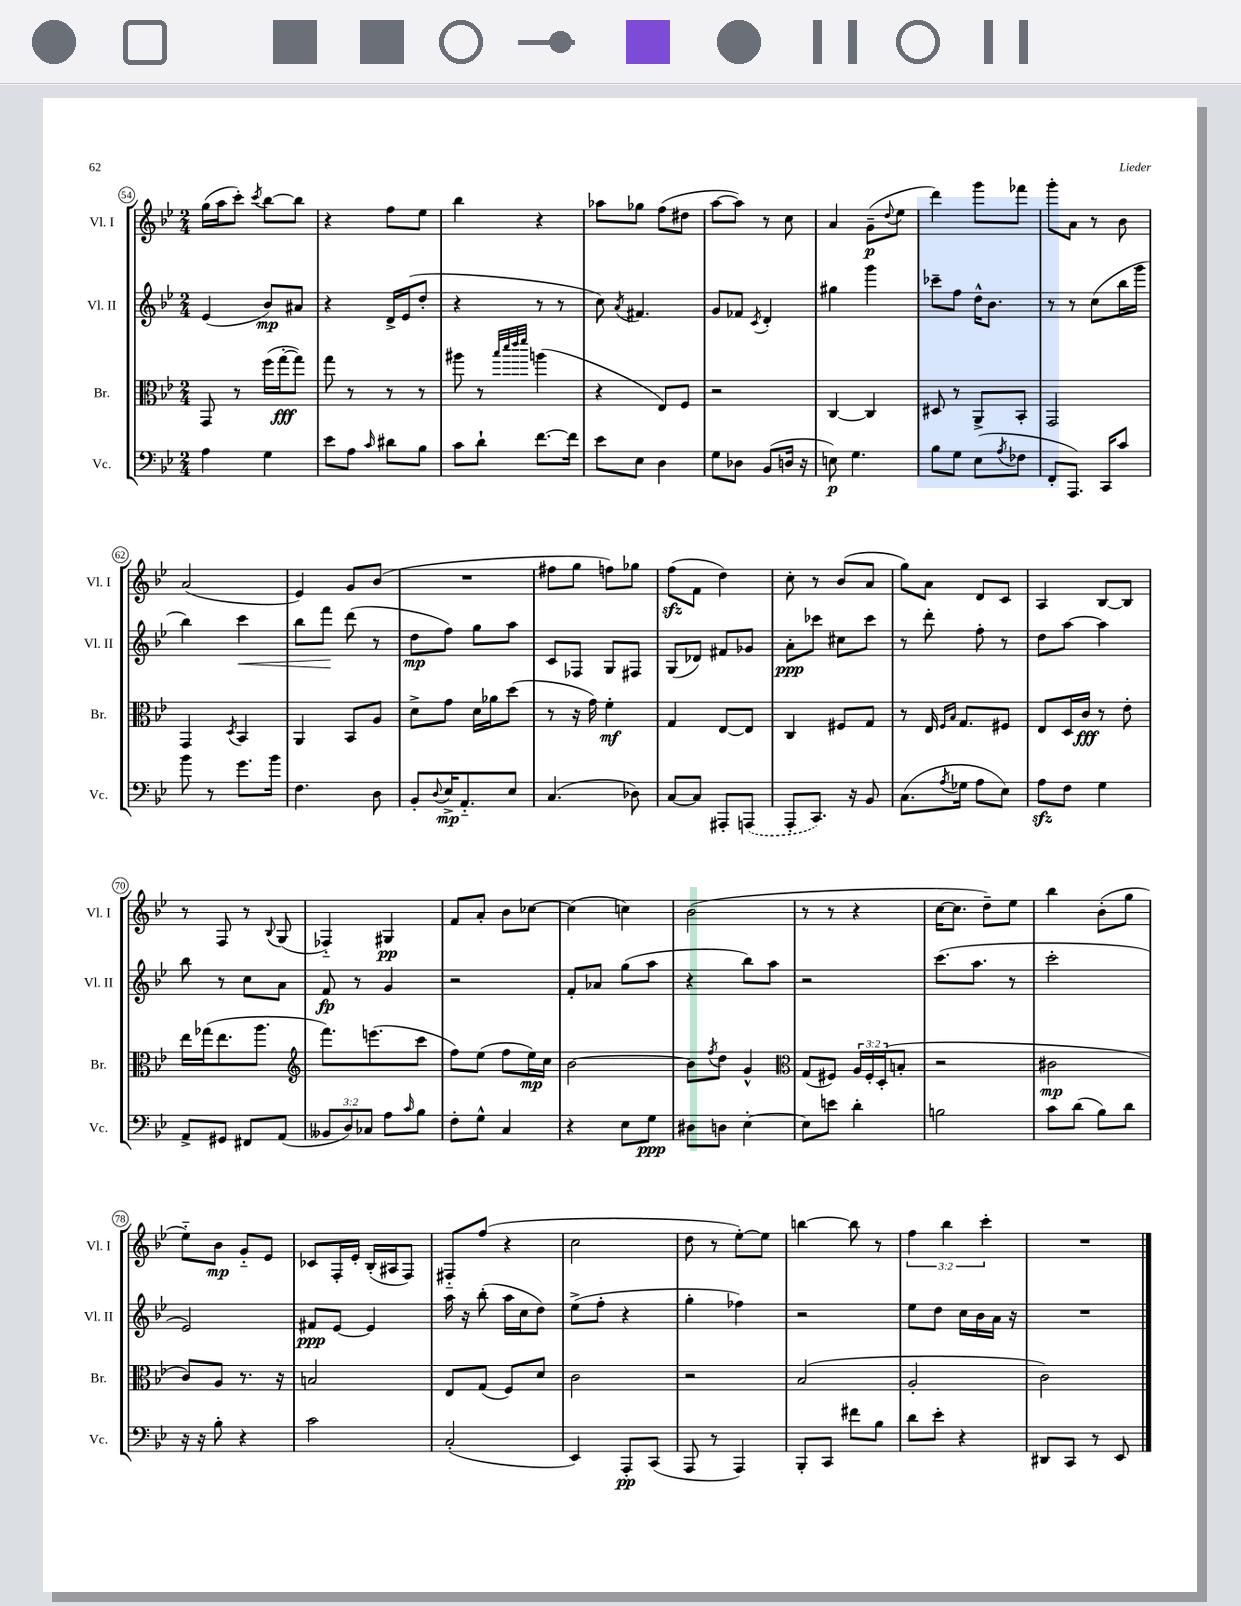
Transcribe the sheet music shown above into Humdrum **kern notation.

**kern	**kern	**kern	**kern
*staff4	*staff3	*staff2	*staff1
*clefF4	*clefC3	*clefG2	*clefG2
*k[b-e-]	*k[b-e-]	*k[b-e-]	*k[b-e-]
*M2/4	*M2/4	*M2/4	*M2/4
4A	8GG	(4e-	(16gg
.	.	.	16aa
.	8r	.	8ccc')
.	.	.	8qccc
4G	(16ff	8b-)	[8bb-
.	[16gg'	.	.
.	8gg])	8a#	8bb-]
=	=	=	=
8e-	8gg	4r	4r
8A	8r	.	.
16qqc	.	.	.
8d#	8r	16d^	8ff
.	.	(16e-	.
8B-	8r	8dd'	8ee-
=	=	=	=
8c	8aa#	4r	4bb-
8d`	8r	.	.
.	32qqbb-	.	.
.	32qqddd	.	.
.	32qqeee-	.	.
.	32qqfff	.	.
[8.f	(4aa	8r	4r
.	.	8r	.
16f]	.	.	.
=	=	=	=
8e-	4r	8cc)	8aa-
.	.	8qa	.
8E-	.	4.f#	8gg-
4D	8E-)	.	(8ff
.	8F	.	8dd#
=	=	=	=
8G	2r	8g	[8aa
8D-	.	8f-	8aa])
.	.	8qc	.
(8BB-	.	4d'	8r
16D	.	.	8cc
16r	.	.	.
=	=	=	=
8E)	[4C	4gg#	4a
4.G	.	.	.
.	4C]	4ggg	(8g~
.	.	.	8qqdd
.	.	.	8ee-
=	=	=	=
8B-	8D#	8ccc-~	4ddd)
8G	8r	8ff	.
(8E-	8AA^	16dd^^	8ggg
.	.	8.b-	.
8qA	.	.	.
8F-	8BB-'	.	8fff-
=	=	=	=
8FF'	2GG	8r	8ggg'
8.AAA)	.	8r	8a
.	.	(8cc	8r
16CC	.	.	.
8c	.	16bb-	8b-
.	.	16ggg	.
=	=	=	=
8b-	4GG	4bb-)	(2a
8r	.	.	.
.	8qD	.	.
8.g	4BB-	4ccc	.
16b-	.	.	.
=	=	=	=
4.F	4AA	8bb-	4e-)
.	.	8fff	.
.	8BB-	(8ddd	8g
8D	8A	8r	(8b-
=	=	=	=
8BB-'	8d^	8dd	2r
8qqD	.	.	.
16E-^	8g	8ff)	.
8.AA'~	.	.	.
.	16d	8gg	.
.	16a-	.	.
8E-	(8dd	8aa	.
=	=	=	=
(4.C	8r	8c	8ff#
.	16r	8F-	8gg
.	16g)	.	.
.	4f'	8G	8ff)
8D-)	.	8F#	8gg-
=	=	=	=
[8C	4G	(8G	(8ff
8C]	.	8d-)	8f
8AAA#'	[8E-	8f#	4dd)
(8AAA	8E-]	8g-	.
=	=	=	=
8AAA'	4C	8a'	8cc'
8.CC)	.	8ccc-	8r
.	8F#	8cc#	(8b-
16r	.	.	.
8BB-	8G	8ccc-	8a
=	=	=	=
(8.C	8r	8r	8gg)
.	16E-	8ddd'	8a
.	16qqF	.	.
8qA	16qqB-	.	.
16G-	8.G	.	.
8A	.	8ff'	8d
8E-)	8F#	8r	8c
=	=	=	=
8A	8E-	8dd	4A
8F	16D	[8aa	.
.	16c	.	.
4G	8r	4aa]	[8B-
.	8e-'	.	8B-]
=	=	=	=
8AA^	16ee-	8bb-	8r
.	(16gg-	.	.
8GG#	8.ee-	8r	8F
8FF#	.	8cc	8r
.	8.aa	.	.
.	.	.	8qqB-
(8AA	.	8a	(8G
=	=	=	=
*	*clefG2	*	*
12BB--	8.fff)	8f	4F-'~)
12D)	.	.	.
.	.	8r	.
12C-	.	.	.
.	(8.eee	.	.
8A	.	4g	4G#
16qqc	.	.	.
8B-	8ccc	.	.
=	=	=	=
8F'	8ff)	2r	8f
8G^^	(8ee-	.	8a'
4C	8ff	.	8b-
.	16ee-)	.	[8cc-
.	16cc	.	.
=	=	=	=
4r	[2b-	8f'	(4cc-]
.	.	8a-	.
8E-	.	(8gg	4cc)
8G	.	8aa	.
=	=	=	=
8D#	8b-]	4r	(2b-
.	8qff	.	.
8D	8dd	.	.
[4E-'	4g^^	8bb-)	.
.	.	8aa	.
=	=	=	=
*	*clefC3	*	*
8E-]	(8G	2r	8r
8e	8F#)	.	8r
4d'	24A	.	4r
.	24F#'	.	.
.	(24D'	.	.
.	8B'	.	.
=	=	=	=
2B	2r	(8.ccc	[16cc
.	.	.	8.cc]
.	.	8.aa	.
.	.	.	8dd~)
.	.	8r	8ee-
=	=	=	=
8c	2c#	2ccc'	4bb-
(8d	.	.	.
8B-)	.	.	(8b-'
8d	.	.	8gg
=	=	=	=
16r	8c)	2e-)	8ee-'~)
16r	.	.	.
8B-'	8A	.	8b-
4r	8.r	.	8g'~
.	.	.	8e-
.	16r	.	.
=	=	=	=
2c	2B	8f#	8c-
.	.	[8e-	16F'
.	.	.	16e-'
.	.	4e-]	(16B-'
.	.	.	16A#
.	.	.	8F)
=	=	=	=
(2C'	8E-	16aa	8F#'~
.	.	16r	.
.	(8G	(8bb-'	(8ff
.	8F)	16aa	4r
.	.	16cc	.
.	8d	8dd)	.
=	=	=	=
4EE-)	2c	(8ee-^	2cc
.	.	8ff'	.
8AAA'	.	4r	.
(8CC	.	.	.
=	=	=	=
8AAA	2r	4gg'	8dd
8r	.	.	8r
4AAA)	.	4ff-)	[8ee-')
.	.	.	8ee-]
=	=	=	=
8BBB-'	(2B-	2r	[4bb
8CC	.	.	.
8f#	.	.	8bb]
8B-	.	.	8r
=	=	=	=
8d	2A'	8ee-	6ff
8e-'	.	8dd	.
.	.	.	6bb-
4r	.	16cc	.
.	.	16b-	.
.	.	.	6ccc'
.	.	16a	.
.	.	16r	.
=	=	=	=
8DD#	2c)	2r	2r
8CC	.	.	.
8r	.	.	.
8EE-	.	.	.
==	==	==	==
*-	*-	*-	*-
